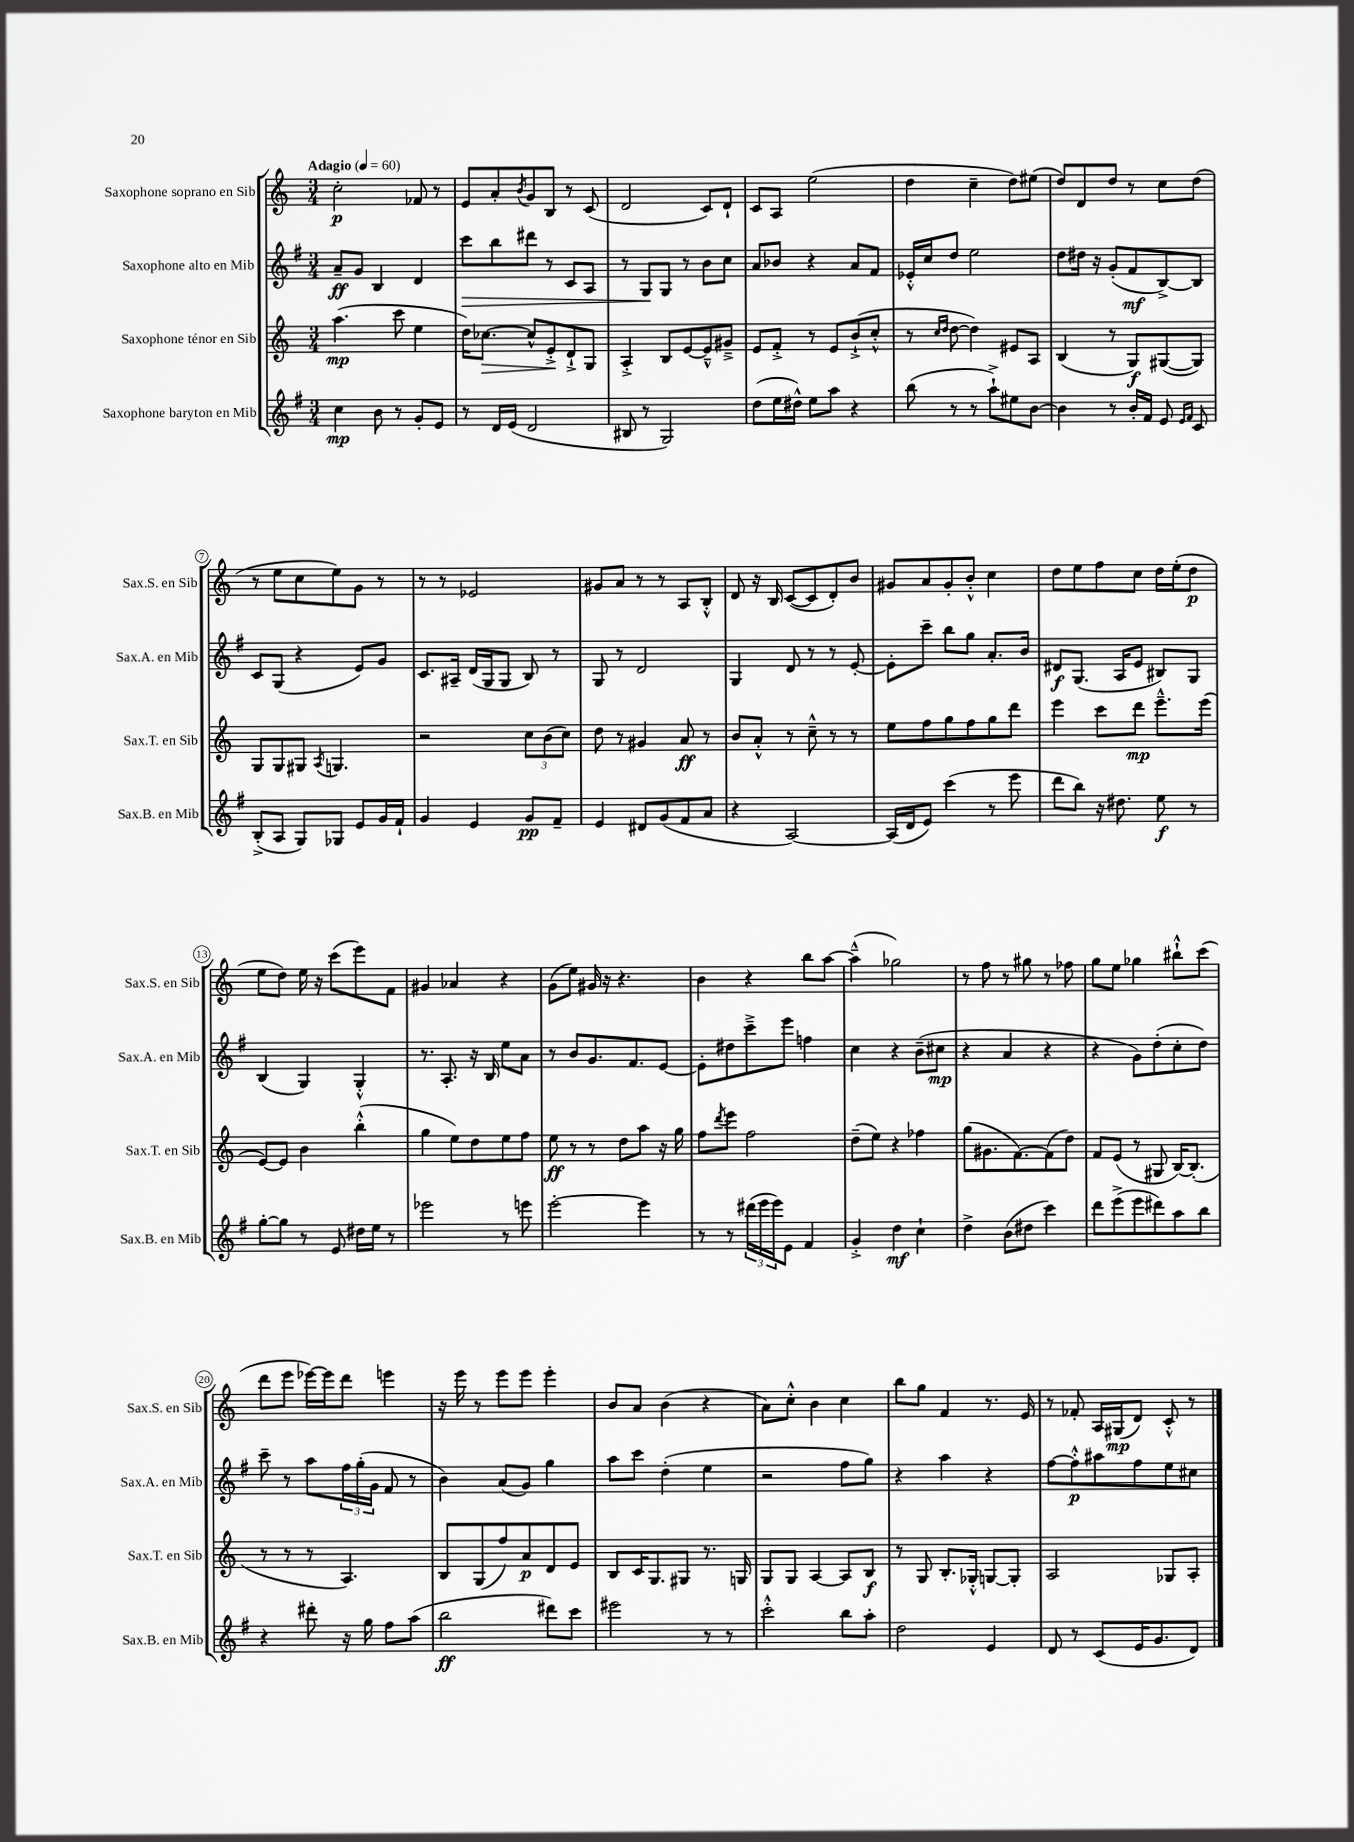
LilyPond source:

<<
\new StaffGroup <<
\new Staff = "s0" \with { instrumentName = "Saxophone soprano en Sib" shortInstrumentName = "Sax.S. en Sib" } {
    \clef treble \key c \major \numericTimeSignature \time 3/4 \tempo "Adagio" 4 = 60
    c''2-.\p fes'8 r8 |
    e'8 a'8-. \acciaccatura { b'8 } g'8 b8 r8 c'8( |
    d'2 c'8) d'8-! |
    c'8 a8 e''2( |
    d''4 c''4-- d''8) eis''8( |
    d''8) d'8 d''8 r8 c''8 d''8( |
    r8 e''8 c''8 e''8) g'8 r8 |
    r8 r8 ees'2 |
    gis'8 a'8 r8 r8 a8 b8-.-^ |
    d'8 r16 b16 c'8~( c'8 d'8-.) b'8 |
    gis'8 a'8 gis'8-. b'8-.-^ c''4 |
    d''8 e''8 f''8 c''8 d''16 e''16-.( d''8\p |
    e''8 d''8) e''16 r16 c'''8( e'''8) f'8 |
    gis'4 aes'4 r4 |
    g'8( e''8) gis'16 r16 r4. |
    b'4 r4 b''8 a''8~ |
    a''4---^( ges''2) |
    r8 f''8 r8 gis''8 r8 fes''8 |
    g''8 e''8 ges''4 bis''8-!-^ c'''8( |
    d'''8 e'''8 ees'''16~) ees'''16 d'''8 e'''4 |
    r16 e'''16 r8 e'''8 e'''8 e'''4-. |
    b'8 a'8 b'4( r4 |
    a'8) c''8-.-^ b'4 c''4 |
    b''8 g''8 f'4 r8. e'16 |
    r8 fes'8-. a16 gis16\mp( d'8) c'8-.-^ r8 \bar "|." |
}
\new Staff = "s1" \with { instrumentName = "Saxophone alto en Mib" shortInstrumentName = "Sax.A. en Mib" } {
    \clef treble \key g \major \numericTimeSignature \time 3/4
    a'8--\ff g'8 b4 d'4 |
    c'''8\> b''8 dis'''8 r8 c'8 a8 |
    r8 g8\! g8 r8 b'8 c''8 |
    a'8 bes'8 r4 a'8 fis'8 |
    ees'16-.-^ c''16 d''8 e''2 |
    d''8 dis''16 r16 g'8-.( fis'8\mf b8~->) b8 |
    c'8 g8( r4 e'8) g'8 |
    c'8. ais16-- d'16( g16 g8 b8) r8 |
    g8 r8 d'2 |
    g4 d'8 r8 r8 e'8~-. |
    e'8-. c'''8-- b''8 g''8 a'8.-. b'16 |
    dis'8\f g8.( a16 e'8 bis8) g8 |
    b4( g4) g4-.-^ |
    r8. a8.-. r16 b16 e''8 a'8 |
    r8 b'8 g'8. fis'8. e'8~ |
    e'8-. dis''8 c'''8---> e'''8 f''4 |
    c''4 r4 b'8--( cis''8\mp |
    r4 a'4 r4 |
    r4 g'8) d''8-.( c''8-. d''8) |
    c'''8-- r8 a''8 \tuplet 3/2 { fis''16 g''16-.( g'16 } fis'8 r8 |
    b'4) a'8( g'8) g''4 |
    a''8 c'''8 d''4-.( e''4 |
    r2 fis''8 g''8) |
    r4 a''4 r4 |
    fis''8~ fis''8-.-^\p ais''8 fis''8 e''8 cis''8 \bar "|." |
}
\new Staff = "s2" \with { instrumentName = "Saxophone ténor en Sib" shortInstrumentName = "Sax.T. en Sib" } {
    \clef treble \key c \major \numericTimeSignature \time 3/4
    a''4.\mp( c'''8 e''4 |
    d''16) ces''8.~\> ces''8-^ e'8-.->\! d'8-!-> g8 |
    a4-.-> b8 e'8~ e'8---^ gis'8---> |
    e'8 f'8-.-> r8 e'8 b'8-!->( c''8-.-^ |
    r8 \grace { c''16 d''16 } d''8~ d''4) eis'8 a8 |
    b4( r8 g8\f) gis8~( gis8) |
    g8 g8 gis8 \acciaccatura { a8 } g4. |
    r2 \tuplet 3/2 { c''8 b'8( c''8) } |
    d''8 r8 gis'4 a'8\ff r8 |
    b'8 a'8-.-^ r8 c''8---^ r8 r8 |
    e''8 f''8 g''8 f''8 g''8 d'''8 |
    e'''4 c'''8 d'''8\mp e'''8.---^ e'''16( |
    e'8~) e'8 b'4 b''4-.-^( |
    g''4 e''8) d''8 e''8 f''8 |
    e''8\ff r8 r8 d''8 a''8 r16 g''16 |
    f''8 \acciaccatura { d'''8 } e'''8 f''2 |
    d''8--( e''8) r4 fes''4 |
    g''8( gis'8. f'8.~) f'8( d''8) |
    f'8 e'8( r8 gis8 b16~) b8.-.( |
    r8 r8 r8 a4.) |
    b8 g8( f''8) a'8\p d'8 e'8 |
    b8 c'16 g8. gis8 r8. g16 |
    g8 g8 a4~ a8 b8\f |
    r8 g8 b8.-. ges16-.-^ g8~ g8-. |
    a2 ges8 a8-. \bar "|." |
}
\new Staff = "s3" \with { instrumentName = "Saxophone baryton en Mib" shortInstrumentName = "Sax.B. en Mib" } {
    \clef treble \key g \major \numericTimeSignature \time 3/4
    c''4\mp b'8 r8 g'8-. e'8 |
    r8 d'16 e'16( d'2 |
    bis8 r8 g2) |
    d''8( e''16 dis''16-^) e''8 a''8 r4 |
    b''8( r8 r8 a''8-!->) eis''8 b'8~ |
    b'4 r8 b'16-. fis'16 e'8 \grace { e'16 fis'16 } c'8 |
    b8-.->( a8 g8) ges8 e'8 g'16 fis'16-! |
    g'4 e'4 g'8\pp fis'8-- |
    e'4 dis'8 g'8( fis'8 a'8 |
    r4 a2~) |
    a16( d'16 e'8) c'''4( r8 e'''8 |
    d'''8 b''8) r16 dis''8. e''8\f r8 |
    g''8~-. g''8 r8 e'8 dis''16 e''16 r8 |
    ees'''2 r8 e'''8 |
    e'''2~-. e'''4 |
    r8 r8 \tuplet 3/2 { dis'''16( e'''16 e'''16) } e'8 fis'4 |
    g'4-.-> d''4\mf c''4-! |
    d''4-> b'8( dis''8 c'''4) |
    d'''8 e'''8->( e'''8 dis'''8) a''8 b''8 |
    r4 dis'''8-. r16 g''16 fis''8 a''8( |
    b''2\ff dis'''8) c'''8 |
    eis'''2 r8 r8 |
    c'''2-.-^ b''8 a''8-. |
    d''2 e'4 |
    d'8 r8 c'8( e'16 g'8. d'8) \bar "|." |
}
>>
>>
\layout { \context { \Score \override BarNumber.stencil = #(make-stencil-circler 0.1 0.3 ly:text-interface::print) } }
